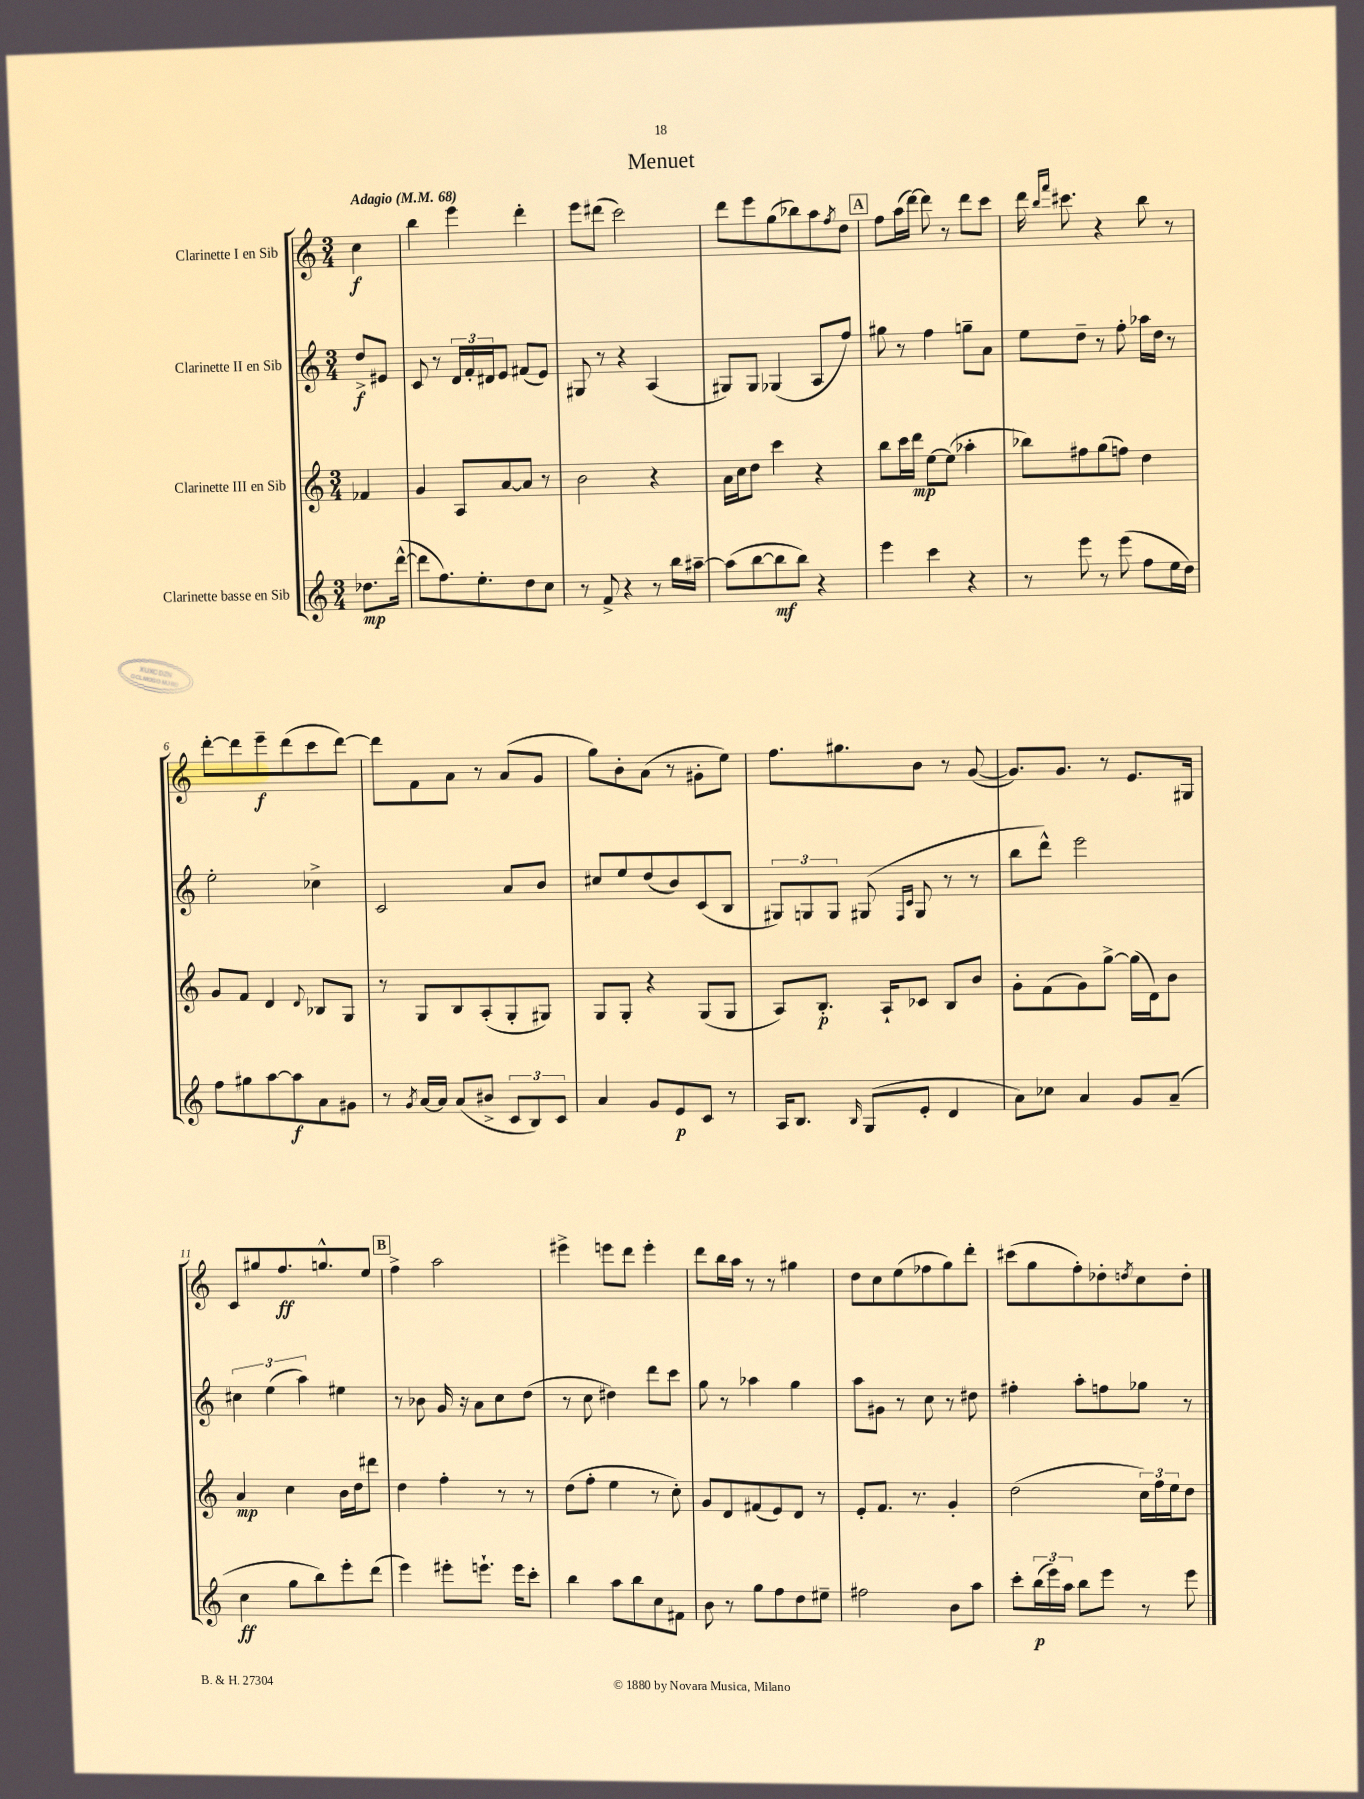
\header { title = "Menuet" }
<<
\new StaffGroup <<
\new Staff = "s0" \with { instrumentName = "Clarinette I en Sib" } {
    \clef treble \key c \major \numericTimeSignature \time 3/4 \partial 4 \tempo "Adagio" 4 = 68
    c''4\f |
    b''4 e'''4 d'''4-. |
    e'''8 dis'''8( c'''2) |
    d'''8 e'''8 g''8( bes''8) a''8 \acciaccatura { f''8 } d''8 |
    \mark \markup { \box "A" } f''8 a''16( d'''16~) d'''8 r8 d'''8 c'''8 |
    d'''16 \grace { b''16 f'''16 } cis'''8. r4 b''8 r8 |
    d'''8~-. d'''8 e'''8--\f d'''8( c'''8 d'''8~) |
    d'''8 f'8 a'8 r8 a'8( g'8 |
    g''8) b'8-. a'8( r8 gis'8-. e''8) |
    f''8. gis''8. b'8 r8 g'8~( |
    g'8.) g'8. r8 e'8. gis16 |
    c'8 gis''8 f''8.\ff g''8.-^ e''8 |
    \mark \markup { \box "B" } f''4-> a''2 |
    eis'''4-> e'''8 d'''8 e'''4-. |
    d'''8 b''16 a''16 r8 r8 gis''4 |
    d''8 c''8 e''8( fes''8 g''8) d'''8-. |
    cis'''8( g''8 f''8-.) des''8-. \acciaccatura { d''8 } c''8 d''8-. \bar "|." |
}
\new Staff = "s1" \with { instrumentName = "Clarinette II en Sib" } {
    \clef treble \key c \major \numericTimeSignature \time 3/4 \partial 4
    d''8->\f eis'8 |
    c'8 r8 \tuplet 3/2 { d'16 f'16-. dis'16 } e'8 fis'8( e'8) |
    gis8 r8 r4 a4( |
    gis8) gis8 ges4( a8 f''8) |
    \mark \markup { \box "A" } gis''8 r8 f''4 g''8-- a'8 |
    e''8 d''8-- r8 f''8-. aes''16 d''16 r8 |
    e''2-. ces''4-> |
    c'2 a'8 b'8 |
    cis''8 e''8 d''8( b'8) c'8( b8 |
    \tuplet 3/2 { gis8) g8 g8 } gis8( \grace { f16 c'16 } gis8 r8 r8 |
    b''8 d'''8-^) e'''2 |
    \tuplet 3/2 { cis''4 e''4( a''4) } eis''4 |
    \mark \markup { \box "B" } r8 bes'8 g'16 r16 a'8 c''8 d''8( |
    r8 c''8 dis''4) d'''8 c'''8 |
    g''8 r8 aes''4 g''4 |
    a''8 gis'8 r8 c''8 r8 dis''8 |
    fis''4-. a''8-. f''8 ges''8 r8 \bar "|." |
}
\new Staff = "s2" \with { instrumentName = "Clarinette III en Sib" } {
    \clef treble \key c \major \numericTimeSignature \time 3/4 \partial 4
    fes'4 |
    g'4 a8 a'8~ a'8 r8 |
    b'2 r4 |
    a'16 c''16 d''8 c'''4 r4 |
    \mark \markup { \box "A" } b''8 c'''16 d'''16\mp e''8~ e''8( aes''4-. |
    bes''8) fis''8 g''8( f''8) d''4 |
    g'8 f'8 d'4 \appoggiatura { d'8 } bes8 g8 |
    r8 g8 b8 a8-.( g8-. gis8) |
    g8 g8-. r4 g8( g8 |
    a8) b8.-.\p a16-! ces'8 b8 b'8 |
    g'8-. f'8( g'8) g''8~-> g''16( d'16) b'8 |
    a'4\mp c''4 b'16 d''16 dis'''8 |
    \mark \markup { \box "B" } d''4 f''4-. r8 r8 |
    d''8( f''8-. e''4 r8 c''8-.) |
    g'8 d'8 fis'8( e'8) d'8 r8 |
    e'8-. f'8. r8. g'4-. |
    d''2( \tuplet 3/2 { c''16) f''16 e''16 } d''8 \bar "|." |
}
\new Staff = "s3" \with { instrumentName = "Clarinette basse en Sib" } {
    \clef treble \key c \major \numericTimeSignature \time 3/4 \partial 4
    des''8.\mp d'''16~-^( |
    d'''8 f''8.) e''8.-. d''8 c''8 |
    r8 f'8-> r4 r8 b''16 ais''16~-- |
    ais''8( b''8~ b''8\mf b''8) r4 |
    \mark \markup { \box "A" } e'''4 c'''4 r4 |
    r8 e'''8 r8 e'''8( f''8 e''16 d''16) |
    f''8 gis''8 a''8~ a''8\f a'8 gis'8 |
    r8 \acciaccatura { g'8 } a'16~ a'16 a'8( bis'8-> \tuplet 3/2 { c'8 b8) c'8 } |
    a'4 g'8 e'8\p c'8 r8 |
    a16 b8. \grace { b16 } g8( e'8-. d'4 |
    a'8) ces''8 a'4 g'8 a'8--( |
    c''4\ff g''8 b''8) e'''8-. d'''8( |
    \mark \markup { \box "B" } e'''4) eis'''8-. e'''8.-! e'''16 c'''8-. |
    b''4 a''8 b''8 c''8 fis'8 |
    b'8 r8 g''8 f''8 d''8 eis''8-- |
    fis''2 b'8 a''8 |
    c'''8-. \tuplet 3/2 { b''16\p( e'''16) a''16 } b''8 e'''8 r8 e'''8 \bar "|." |
}
>>
>>
